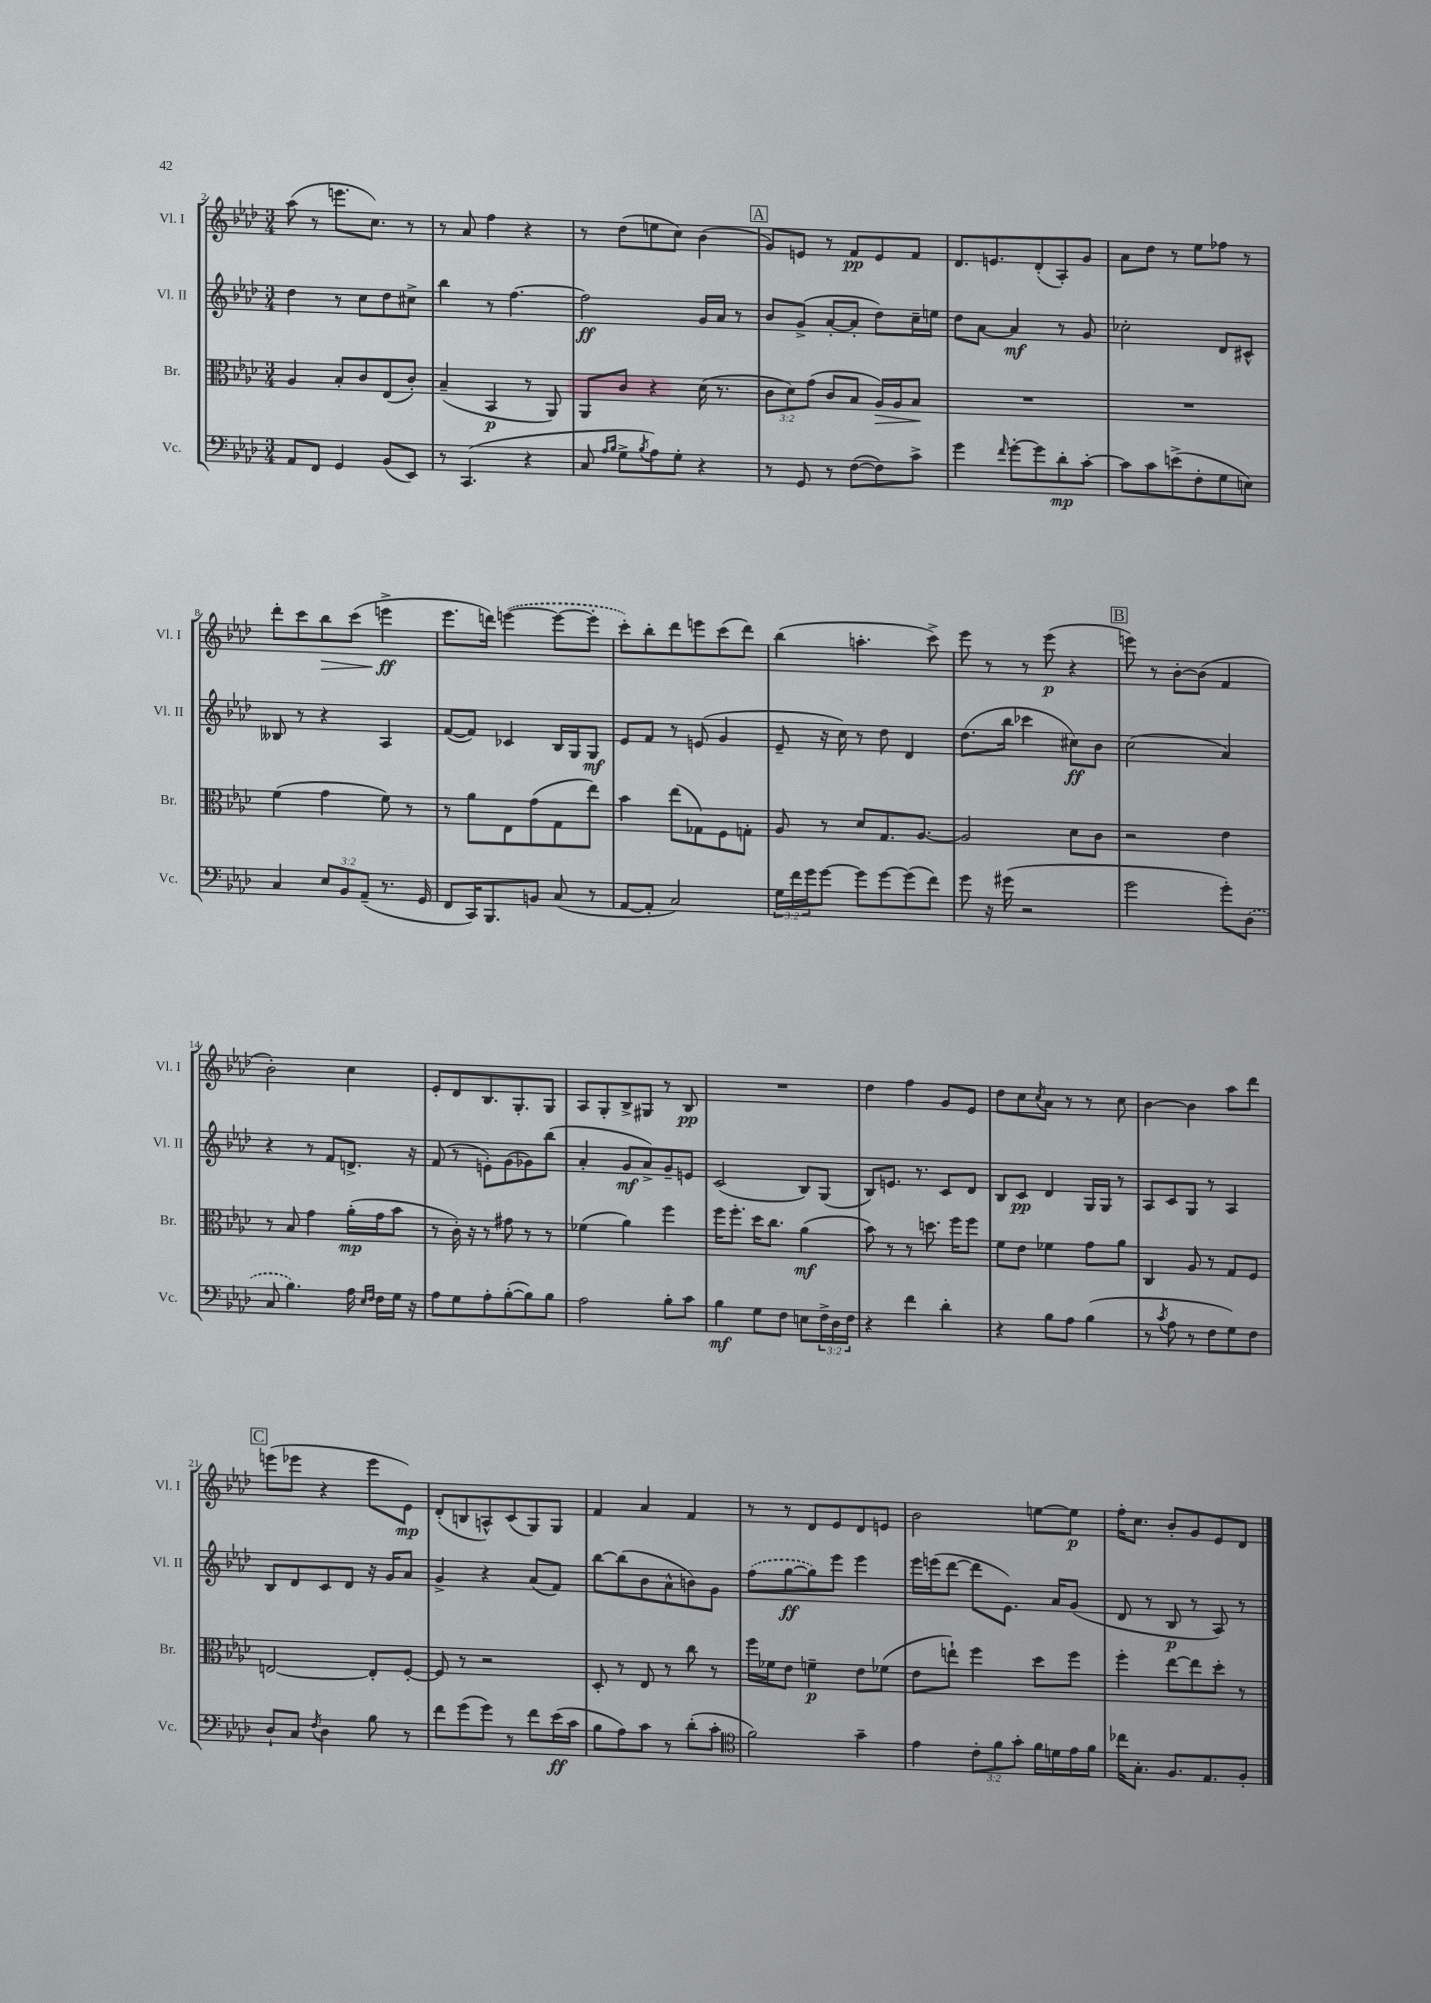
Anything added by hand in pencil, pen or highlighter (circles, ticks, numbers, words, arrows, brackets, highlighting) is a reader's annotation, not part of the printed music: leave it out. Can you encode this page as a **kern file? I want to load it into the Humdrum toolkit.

**kern	**kern	**kern	**kern
*staff4	*staff3	*staff2	*staff1
*clefF4	*clefC3	*clefG2	*clefG2
*k[b-e-a-d-]	*k[b-e-a-d-]	*k[b-e-a-d-]	*k[b-e-a-d-]
*M3/4	*M3/4	*M3/4	*M3/4
8AA-	4A-	4dd-	(8aa-
8FF	.	.	8r
4GG	8B-'	8r	8.eee
.	8c	8cc	.
.	.	.	8.cc)
(8BB-	(8E-	8dd-	.
8EE-)	8c')	8cc#^	8r
=	=	=	=
8r	(4B-~	4bb-	8r
(4.CC	.	.	8a-
.	4BB-	8r	4ff
.	.	[4.ff	.
4r	8r	.	4r
.	8AA-)	.	.
=	=	=	=
8C	8AA-	2ff]	8r
16qqA-	.	.	.
16qqB-	.	.	.
8G^	8c	.	(8dd-
8qB-	.	.	.
8A-)	4r	.	8ee
8G'	.	.	8cc)
4r	(16d-	16g	(4b-
.	8.r	16a-	.
.	.	8r	.
=	=	=	=
8r	12c	8b-	8g)
.	12d-)	.	.
8GG	.	(8g^	8e
.	(12g	.	.
8r	8c	[8a-'	8r
([8F	8B-	8a-']	8f
8F])	16A-)	8dd-)	8e
.	16A-	.	.
8c^	8B-	16cc~	8f
.	.	16ee	.
=	=	=	=
4g	2.r	8dd-	8.d-
.	.	[8a-	.
.	.	.	8.e
16qqf	.	.	.
[8g'	.	4a-]	.
8g]	.	.	(8d-'
8d-'	.	8r	8A-')
[8c'	.	8g	8g
=	=	=	=
8c]	2.r	2cc-'	8a-
8c	.	.	8dd-
(8e^	.	.	8r
8F'	.	.	8ee-
8G	.	8d-	8ff-
8E)	.	8c#^^	8r
=	=	=	=
4C	(4f	8B--	8ddd-'
.	.	8r	8ccc
12E-	4g	4r	8bb-
12BB-	.	.	.
.	.	.	(8ccc
(12AA-~	.	.	.
8.r	8f)	4A-	4eee^
.	8r	.	.
16GG	.	.	.
=	=	=	=
8FF	8r	([8f	8.eee-
16CC)	8a-	8f])	.
8.BBB-	.	.	16ddd)
.	8E-	4c-	([4eee
8BB	(8g	.	.
(8C	8G	16B-	8eee_
.	.	16G	.
8r	8ee-)	8G	8eee']
=	=	=	=
[8AA-	4b-	8e-	8ccc')
8AA-']	.	8f	8bb-'
2C)	(8ee-	8r	8ddd-
.	8G-)	(8e	8eee
.	8F	4g	(8ccc
.	8G'	.	8ddd-)
=	=	=	=
24G	8A-	8e-~	(4bb-
24f	.	.	.
24g	.	.	.
[8g	8r	16r	.
.	.	16cc)	.
8g]	8d-	8r	4.aa'
[8g	8.G	8dd-	.
(8g]	.	4d-	.
.	[8.A-	.	.
8f)	.	.	8ccc^)
=	=	=	=
8g	2A-]	(8.dd-	8eee-
16r	.	.	8r
(16g#	.	16bb-	.
2r	.	4ccc-	8r
.	.	.	(8eee-
.	8d-	8cc#)	4r
.	8c	8b-	.
=	=	=	=
2g	2r	(2cc	8eee)
.	.	.	8r
.	.	.	[8b-'
.	.	.	(8b-]
8g')	4e-	4a-)	4f
(8D-	.	.	.
=	=	=	=
8C	8r	4r	2b-')
4.B-)	8B-	.	.
.	4g	8r	.
.	.	8f	.
16A-	(16a-'	8.d^	4cc
16qqE-	.	.	.
16qqF	.	.	.
16F	16g	.	.
16G	8b-	.	.
16r	.	16r	.
=	=	=	=
8A-	8r	(8f	8e-'
8G	16c')	8r	8d-
.	16r	.	.
8A-'	8r	8e')	8.B-
([8B-'	8g#	(8g	.
.	.	.	8.G'
8B-])	8r	8g-)	.
8B-	8r	(8bb-	8G
=	=	=	=
2A-	(4f-	4a-'	8A-
.	.	.	8G'
.	4a-)	8g	8B-^
.	.	8a-^)	8G#
8B-'	4ff	8g~	8r
8c	.	8e	8B-
=	=	=	=
4B-	16ff	(2c	2.r
.	8.ff'	.	.
8G	16dd-	.	.
.	8.cc	.	.
8F	.	.	.
8E	(4a-	8B-)	.
24F^	.	(8G	.
24D-	.	.	.
24F	.	.	.
=	=	=	=
4r	8b-)	8B-)	4dd-
.	8r	8.e	.
4f	8r	.	4ff
.	.	8.r	.
.	8.dd	.	.
4d-'	.	8c	8g
.	16ff	.	.
.	8ff	8d-	8e-
=	=	=	=
4r	8f	8B-	8dd-
.	8e-	8c	8cc
.	.	.	8qcc
8B-	4f-	4d-	8a-
8A-	.	.	8r
(4B-	8g	16G	8r
.	.	16G	.
.	8a-	8r	8cc
=	=	=	=
8r	4C	8A-	[4b-
8qc	.	.	.
8A-	.	8c	.
8r	8A-	8G	4b-]
8F	8r	8r	.
8G)	8G	4A-	8aa-
8F	8F	.	8ddd-
=	=	=	=
8D-`	[2E	8B-	(8eee
8C	.	8d-	8eee-
8qF	.	.	.
4D-	.	8c	4r
.	.	8d-	.
8B-	8E']	16r	8eee-
.	.	16g	.
8r	[8F'	8a-	8e-)
=	=	=	=
8f	8F]	4g^	(8d-'
(8g	8r	.	8B
8g)	2r	4r	8A^^)
8r	.	.	(8c
8f	.	(8a-	8G)
(16e-	.	8f)	8G
16c	.	.	.
=	=	=	=
8B-	8D-'	[8bb-	4f
8A-)	8r	(8bb-]	.
8c	8E-	8b-	4a-
8r	8r	8a-^^	.
(8d-'	8cc	8b)	4f
8c'	8r	8g	.
=	=	=	=
*clefC4	*	*	*
2f)	16ff	(8ff	8r
.	16f-	.	.
.	8e-	[8gg	8r
.	4f~	8gg])	8d-
.	.	8eee-	8e-
4g~	8e-	4eee-	8d-
.	(8f-	.	8e
=	=	=	=
4e-	8e-	16eee-	2b-
.	.	(16eee	.
.	8ee`)	[8ddd-	.
12c'	4ff	8ddd-]	.
12f	.	.	.
.	.	8.e-)	.
12g'	.	.	.
16f	8dd-	.	[8ee
16d	.	16a-	.
16e-	8ff	(8g	8ee]
16f	.	.	.
=	=	=	=
16cc-	4ff'	8d-	16ff'
8.G'	.	.	8.cc
.	.	8r	.
8.F	[8ee-	8B-	8b-'
.	8ee-]	8r	8g
8.E-	.	.	.
.	8dd-'	8A-)	8e-
8F'	8r	8r	8d-
==	==	==	==
*-	*-	*-	*-
